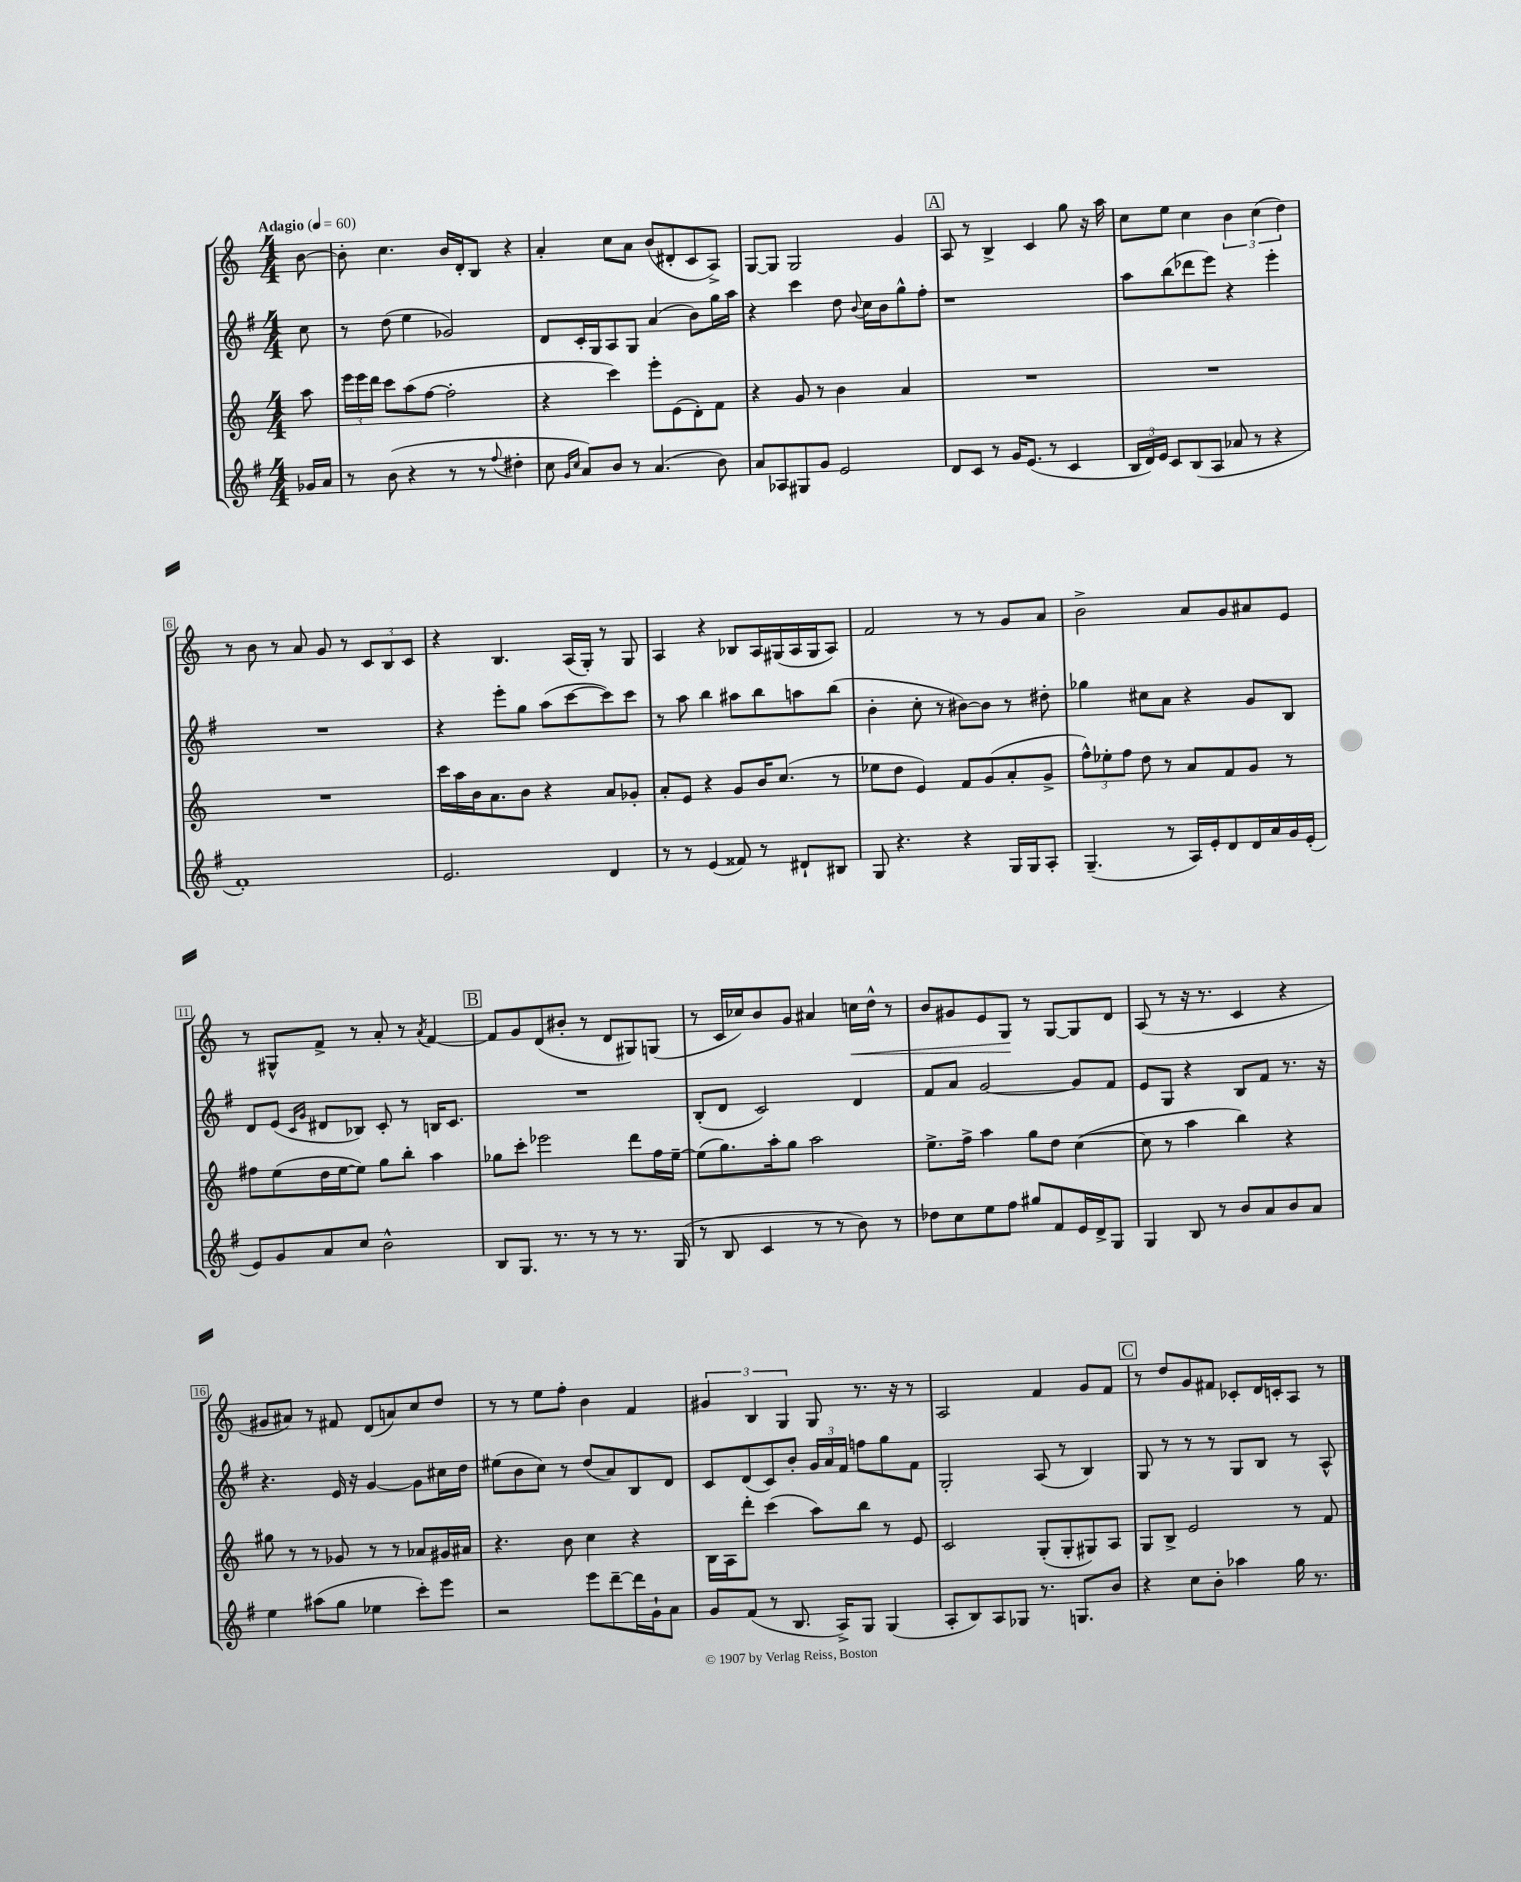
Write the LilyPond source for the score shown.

<<
\new StaffGroup <<
\new Staff = "s0" {
    \clef treble \key c \major \numericTimeSignature \time 4/4 \partial 8 \tempo "Adagio" 4 = 60
    \autoBeamOff b'8~ |
    b'8-. c''4. b'16[ d'16-. b8] r4 |
    a'4-. c''8[ a'8] b'8[( dis'8-. c'8 a8]->) |
    g8[~ g8] g2 g'4 |
    \mark \markup { \box "A" } a8 r8 b4-> c'4 g''8 r16 a''16 |
    c''8[ e''8] c''4 \tuplet 3/2 { b'4 c''4( d''4) } |
    r8 b'8 r8 a'8 g'8 r8 \tuplet 3/2 { c'8[ b8 c'8] } |
    r4 b4. a16[( g16]-.) r8 g8 |
    a4 r4 bes8[ a16 gis16( a16 gis16 a8]) |
    f'2 r8 r8 g'8[ a'8] |
    b'2-> a'8[ g'8 ais'8 e'8] |
    r8 gis8[-^ f'8]-> r8 a'8-. r8 \acciaccatura { a'8 } f'4~ |
    \mark \markup { \box "B" } f'8[ g'8 d'8( bis'8]-. r8 d'8[ gis8) g8]( |
    r8 c'16[ ces''16) b'8 g'8] ais'4 c''16[\< d''16]-^ r8 |
    b'8[ gis'8 e'8 g8]\! r8 g8[~ g8 d'8] |
    a8( r8 r16 r8. c'4 r4 |
    gis'8[ ais'8]) r8 fis'8 d'8[( a'8) c''8 d''8] |
    r8 r8 e''8[ f''8]-. b'4 f'4 |
    \tuplet 3/2 { gis'4 b4 g4 } g8 r8. r16 r8 |
    a2 f'4 g'8[ f'8] |
    \mark \markup { \box "C" } r8 d''8[ g'8 fis'8] ces'8[-. d'16 c'16-. a8] r8 \bar "|." |
}
\new Staff = "s1" {
    \clef treble \key g \major \numericTimeSignature \time 4/4 \partial 8
    \autoBeamOff c''8 |
    r8 d''8( e''4 ges'2) |
    d'8[ c'16-. g16 a8 g8] a'4( b'8[) g''16 a''16] |
    r4 c'''4 d''8 \appoggiatura { b'8 } c''16[ b'16 g''8-^ fis''8]-. |
    \mark \markup { \box "A" } r1 |
    a''8[ b''8( des'''8 e'''8]) r4 e'''4-. |
    R1 |
    r4 e'''8[-. g''8] a''8[( c'''8~ c'''8) c'''8] |
    r8 a''8 b''4 ais''8[ b''8 a''8 b''8]( |
    b'4-. c''8-. r8 bis'8[~) bis'8] r8 dis''8-. |
    ges''4 cis''8[ a'8] r4 g'8[ b8] |
    d'8[ e'8]( \grace { c'16[ g'16] } dis'8[ bes8]) c'8-. r8 b16[ c'8.] |
    \mark \markup { \box "B" } R1 |
    b8[-.( d'8] c'2) d'4 |
    fis'8[ a'8] g'2~ g'8[ fis'8] |
    e'8[ g8] r4 b8[ fis'8] r8. r16 |
    r4. e'16 r16 g'4~ g'8[ cis''16 d''16] |
    eis''8[( b'8 c''8]) r8 d''8[( a'8) b8 d'8] |
    c'8[ d'8( c'8) b'8]-. \tuplet 3/2 { g'16[ a'16 fis'16] } f''8[ g''8 fis'8] |
    g2-. a8( r8 b4) |
    \mark \markup { \box "C" } g8 r8 r8 r8 g8[ b8] r8 a8-^ \bar "|." |
}
\new Staff = "s2" {
    \clef treble \key c \major \numericTimeSignature \time 4/4 \partial 8
    \autoBeamOff a''8 |
    \tuplet 3/2 { e'''16[ e'''16 d'''16] } c'''8[ a''8( f''8]~ f''2-. |
    r4 c'''4) e'''8[-. e'8( d'8-.) f'8] |
    r4 g'8 r8 b'4 a'4 |
    \mark \markup { \box "A" } R1 |
    R1 |
    R1 |
    c'''16[ a''16 b'16 a'8. b'8] r4 a'8[ ges'8]-. |
    a'8[-. e'8] r4 g'8[ b'16 c''8.]( r8 |
    ees''8[ d''8] e'4) f'8[ g'8( a'8-. g'8]-> |
    \tuplet 3/2 { f''8[-^) ees''8-. f''8] } d''8 r8 a'8[ f'8 g'8] r8 |
    fis''8[ e''8( d''16 e''16~ e''8]) g''8[ b''8]-. a''4 |
    \mark \markup { \box "B" } ges''8[ c'''8]-. ees'''2 d'''8[ f''16 e''16]~-- |
    e''8[( g''8.) a''16-. g''8] a''2 |
    e''8.[-> f''16]-> a''4 g''8[ d''8] c''4~( |
    c''8 r8 a''4 b''4) r4 |
    gis''8 r8 r8 ges'8 r8 r8 aes'8[ gis'16 ais'16] |
    r4. b'8 c''4 r4 |
    b16[ a16 d'''8]-. c'''4( a''8[) b''8] r8 e'8 |
    c'2 g8[-.( g8-. gis8) a8] |
    \mark \markup { \box "C" } g8[ b8]-> e'2 r8 f'8 \bar "|." |
}
\new Staff = "s3" {
    \clef treble \key g \major \numericTimeSignature \time 4/4 \partial 8
    \autoBeamOff ges'16[ a'16] |
    r8 b'8( r4 r8 r8 \appoggiatura { fis''8 } dis''4-. |
    c''8 \grace { g'16[ c''16] } a'8[) b'8] r8 a'4.( b'8) |
    a'8[ aes8 gis8 g'8] e'2 |
    \mark \markup { \box "A" } d'8[ c'8] r8 g'16[ e'8.]( r8 c'4 |
    \tuplet 3/2 { b16[ d'16) e'16] } c'8[ b8( a8] aes'8 r8 r4 |
    fis'1-.) |
    e'2. d'4 |
    r8 r8 e'4( fisis'8) r8 dis'8[-! bis8] |
    g8 r4. r4 g16[ g16 a8]-. |
    g4.--( r8 a16[) e'16-. d'8 d'16 a'16 g'16 e'16]-.( |
    e'8[) g'8 a'8 c''8] b'2-^ |
    \mark \markup { \box "B" } b8[ g8.] r8. r8 r8 r8. g16( |
    r8 b8 c'4 r8 r8 b'8) r8 |
    des''8[ c''8 e''8 fis''8] gis''8[ fis'8 e'16 d'16-> g8] |
    g4 b8 r8 b'8[ a'8 b'8 a'8] |
    e''4 ais''8[( g''8] ees''4 c'''8[-.) e'''8] |
    r2 e'''8[ d'''8~-- d'''16 g'16-! a'8] |
    g'8[ fis'8]( r8 b8. a16[->) g8] g4( |
    a8[-. b8) a8 ges8] r8. g8.[ b'8] |
    \mark \markup { \box "C" } r4 c''8[ b'8]-. aes''4 g''16 r8. \bar "|." |
}
>>
>>
\layout { \context { \Score \override BarNumber.stencil = #(make-stencil-boxer 0.1 0.3 ly:text-interface::print) } }
